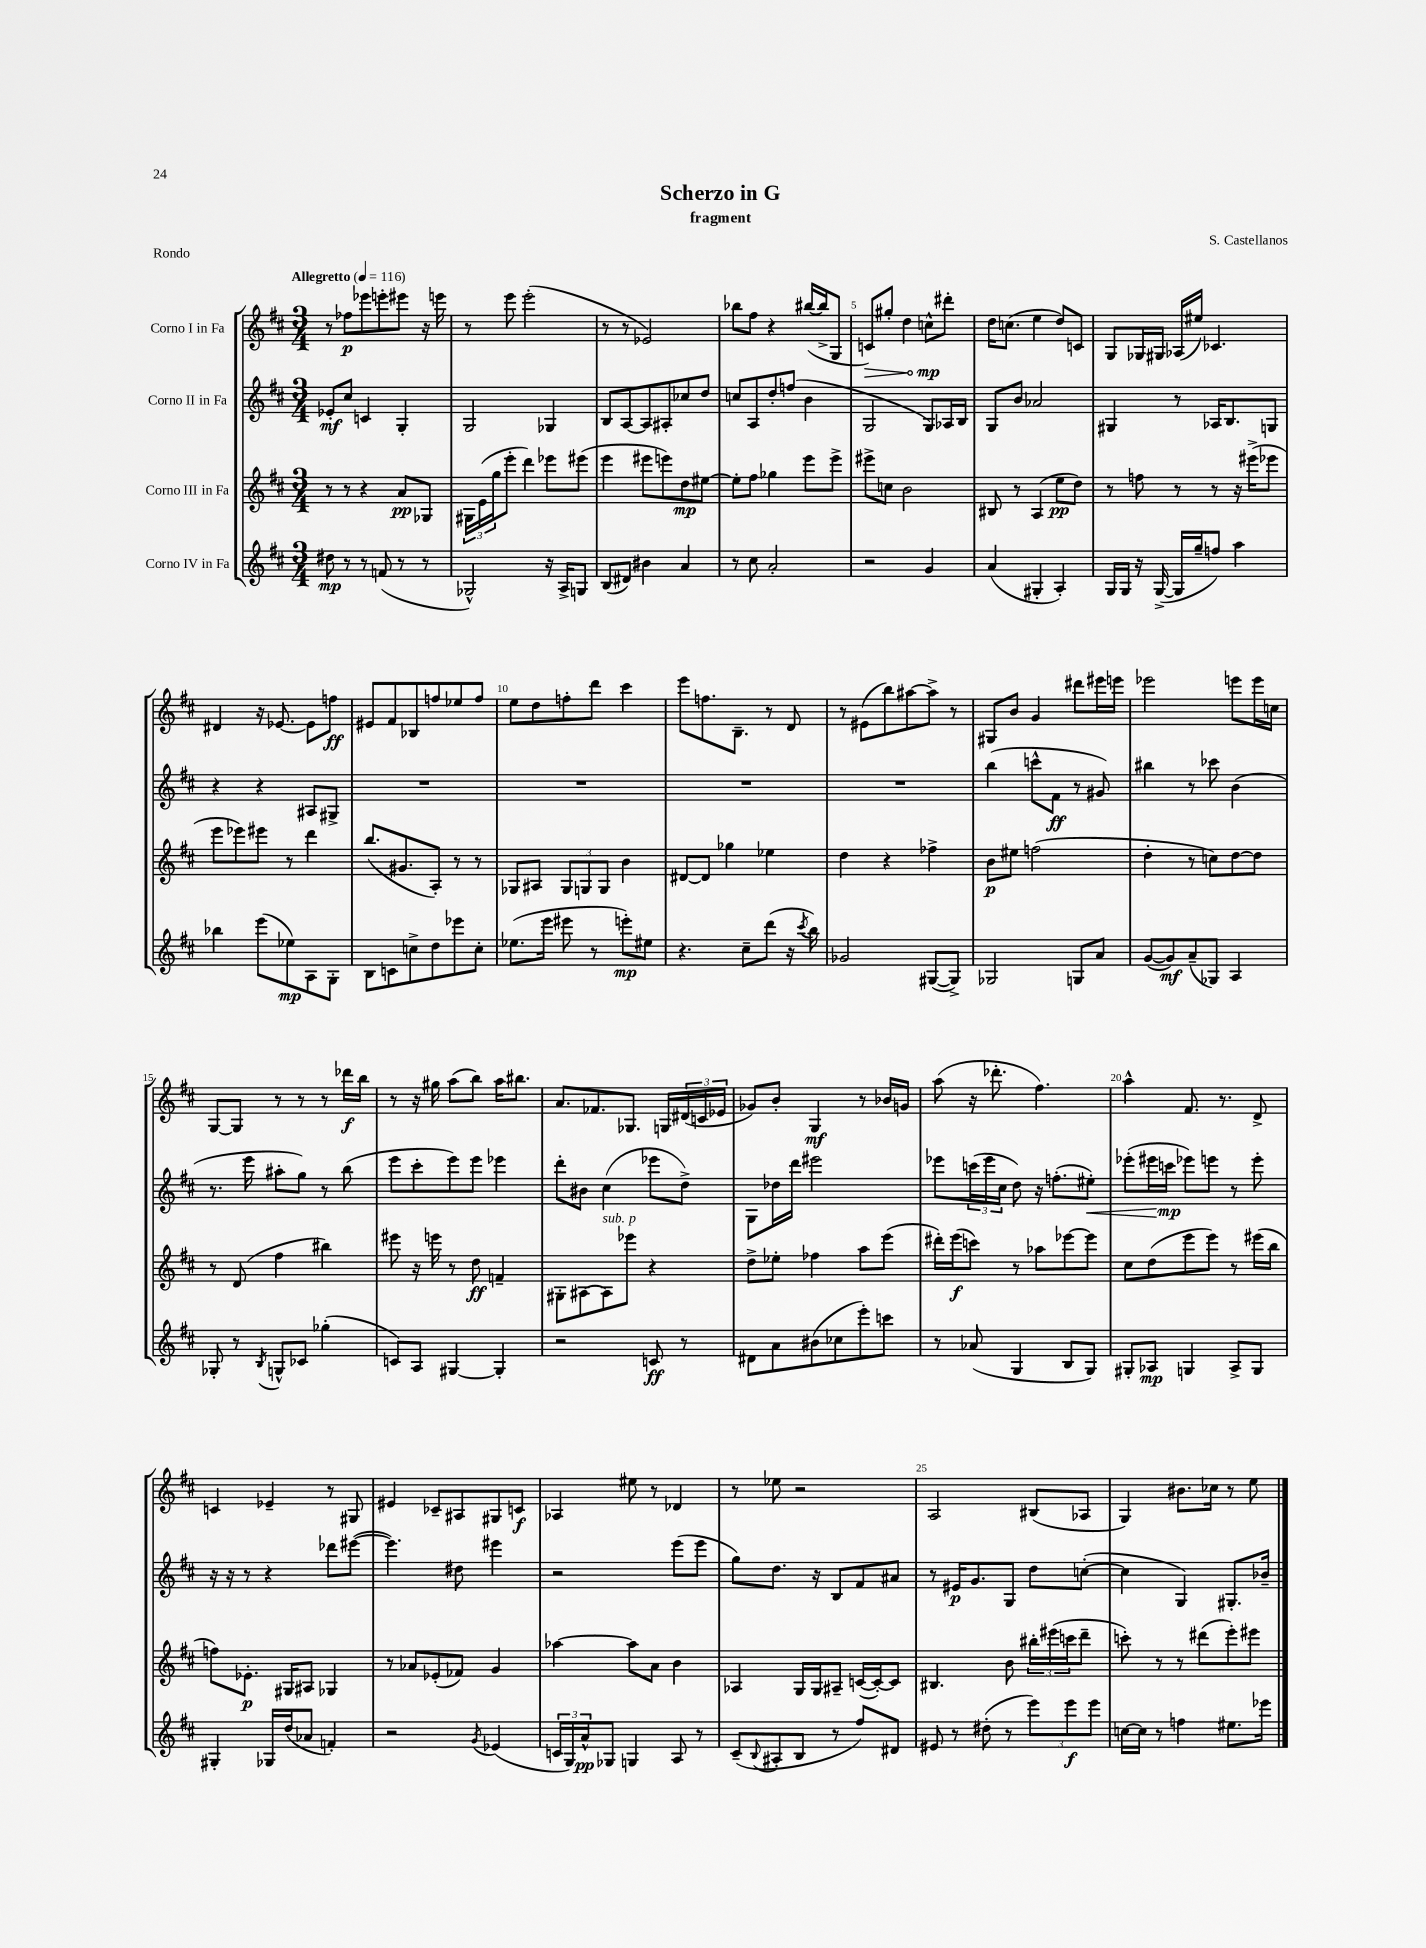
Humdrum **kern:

**kern	**kern	**kern	**kern
*staff4	*staff3	*staff2	*staff1
*clefG2	*clefG2	*clefG2	*clefG2
*k[f#c#]	*k[f#c#]	*k[f#c#]	*k[f#c#]
*M3/4	*M3/4	*M3/4	*M3/4
*MM116	*MM116	*MM116	*MM116
8dd#	8r	8e-'	8r
8r	8r	8cc#	8ff-
8r	4r	4c	8eee-
(8f	.	.	8eee'
8r	8a	4G'	8eee#
8r	8G-	.	16r
.	.	.	16eee
=	=	=	=
2G-^^)	24G#	2G	8r
.	(24e	.	.
.	24gg	.	.
.	8eee'	.	8eee
.	4ddd)	.	(2eee'
16r	8eee-	4G-	.
16A^	.	.	.
8G	(8eee#	.	.
=	=	=	=
(8B	4eee	8B	8r
8d#)	.	[8A	8r
4b#	8eee#	8A]	2e-)
.	8eee)	8A#'	.
4a	8dd	8cc-	.
.	[8ee#	8dd	.
=	=	=	=
8r	8ee#']	8cc	8bb-
8cc#	8ff#	8A	8ff#
2a'	4gg-	8dd'	4r
.	.	(8ff	.
.	8eee	4b	([16bb#
.	.	.	16bb#^]
.	8eee^	.	8G
=	=	=	=
2r	8eee#^	2G	8c)
.	8cc	.	8gg#'
.	2b	.	4dd
4g	.	8G)	8cc^^
.	.	16A-	8ddd#'
.	.	16B	.
=	=	=	=
(4a	8B#	8G	16dd
.	.	.	(8.cc
.	8r	8b	.
4G#'	(4A	2a-	4ee
4A')	8ee	.	8dd)
.	8dd)	.	8c
=	=	=	=
16G	8r	4G#	8G
16G	.	.	.
16r	8ff	.	16G-
([16G^	.	.	16G#
16G]	8r	8r	(16A-
16gg~	.	.	16ee#)
8ff)	8r	16A-	4.c-
.	.	8.B	.
4aa	16r	.	.
.	(16eee#^	.	.
.	8eee-	8G	.
=	=	=	=
4bb-	8eee	4r	4d#
.	8eee-)	.	.
(8eee	8eee#	4r	16r
.	.	.	[8.e-
8ee-)	8r	.	.
8A	4ddd	8A#	8e-]
8G'	.	8G#^	8ff
=	=	=	=
8B	(8.bb	2.r	8e#
8c	.	.	8f#
.	8.g#	.	.
8cc^	.	.	8B-
8dd	8A')	.	8ff
8eee-	8r	.	8ee-
8cc'	8r	.	8ff
=	=	=	=
(8.ee-	8G-	2.r	8ee
.	8A#	.	8dd
16eee	.	.	.
8eee#	12G-	.	8ff'
.	12G	.	.
8r	.	.	8ddd
.	12G	.	.
8eee')	4b	.	4ccc#
8ee#	.	.	.
=	=	=	=
4.r	[8d#	2.r	8eee
.	8d#]	.	8.ff
.	4gg-	.	.
.	.	.	8.B~
8cc#~	.	.	.
(8ddd	4ee-	.	8r
16r	.	.	8d
8qccc#	.	.	.
16bb)	.	.	.
=	=	=	=
2g-	4dd	2.r	8r
.	.	.	(8e#
.	4r	.	8bb)
.	.	.	[8aa#
([8G#	4ff-^	.	8aa#^]
8G#^])	.	.	8r
=	=	=	=
2G-	8b	(4bb	8G#
.	8ee#	.	8b
.	(2ff	8ccc^^	4g
.	.	8f#	.
8G	.	8r	8ddd#
8a	.	8g#)	16eee#
.	.	.	16eee
=	=	=	=
([8g	4dd'	4bb#	2eee-
8g])	.	.	.
(8a~	8r	8r	.
8G-)	8cc)	8ccc-	.
4A	[8dd	(4b	8eee
.	8dd]	.	16eee
.	.	.	16cc
=	=	=	=
8G-'	8r	8.r	[8G
8r	(8d	.	8G]
.	.	16eee	.
8qB	.	.	.
8G^^	4ff#	8aa#'	8r
8c-	.	8gg)	8r
(4gg-'	4bb#)	8r	8r
.	.	(8bb	16ddd-
.	.	.	16bb
=	=	=	=
8c)	8eee#	8eee	8r
8A	16r	8ccc#'	16r
.	16eee	.	16gg#
[4G#	8r	8eee)	(8aa
.	8dd	8eee	8bb)
4G#']	4f~	4eee-	16aa
.	.	.	8.bb#
=	=	=	=
2r	8G#'	8ddd'	8.a
.	[8A#	8b#	.
.	.	.	8.f-
.	8A#]	(4cc#	.
.	8eee-	.	8.G-
8c	4r	8eee-	.
.	.	.	16G
8r	.	8dd^)	(24d#
.	.	.	24c
.	.	.	24e-
=	=	=	=
8d#	8dd^	8G	8g-)
8a	8ee-'	16dd-	8b'
.	.	16ddd	.
(8b#	4ff-	2eee#	4G
8cc-	.	.	.
8eee')	8aa	.	8r
8ccc	(8eee	.	16b-
.	.	.	16g
=	=	=	=
8r	16ddd#')	8eee-	(8aa
.	(16eee	.	.
(8a-	8ccc)	(24ccc	16r
.	.	24eee-	.
.	.	.	8.ddd-'
.	.	24cc#	.
4G	8r	8dd)	.
.	8aa-	16r	4.ff#)
.	.	(8.ff'	.
8B	[8eee-	.	.
8G)	8eee-]	8ee#')	.
=	=	=	=
8G#'	8cc#	(8eee-'	4aa^^
8A-	(8dd	16eee#	.
.	.	16ccc	.
4G	8eee	8eee-)	8.f#
.	8eee)	8eee	.
.	.	.	8.r
8A-^	8r	8r	.
8G	(16eee#	8eee'	8d^
.	16bb	.	.
=	=	=	=
4G#'	8ff)	16r	4c
.	.	16r	.
.	8.e-'	8r	.
16G-	.	4r	4e-~
(16dd	16G#	.	.
8a-	8A#	.	.
4f')	4G-	8ddd-	8r
.	.	([8eee#	8G#
=	=	=	=
2r	8r	4.eee#])	4e#
.	8a-	.	.
.	(8e-'	.	8c-~
.	8f-)	8dd#	8A#
8qg	.	.	.
(4e-	4g	4eee#	8G#
.	.	.	8c
=	=	=	=
24c	[4aa-	2r	4A-
24G)	.	.	.
24a^^	.	.	.
8G-	.	.	.
4G	8aa-]	.	8ee#
.	8a	.	8r
8A	4b	(8eee	4d-
8r	.	8eee	.
=	=	=	=
(8c#~	4A-	8gg)	8r
8qqB	.	.	.
8A#'	.	8.dd	8ee-
8B	16G	.	2r
.	16G	16r	.
8r	8A#~	8B	.
8ff#)	([16c	8f#	.
.	16c'_)	.	.
8d#	8c]	8a#	.
=	=	=	=
8e#	4.B#	8r	2A
8r	.	16e#	.
.	.	8.g	.
(8dd#'	.	.	.
8r	8b	8G	.
12eee)	24bb#'	8dd	(8B#
.	(24eee#	.	.
12eee	24ccc	.	.
.	8ddd~	([8cc'	8A-
12eee	.	.	.
=	=	=	=
[16cc	8ccc')	4cc]	4G)
16cc]	.	.	.
8r	8r	.	.
4ff	8r	4G)	8.b#
.	(8ddd#	.	.
.	.	.	16cc-
8.ee#	8eee')	8.G#'	8r
.	8eee#	.	8ee
16eee-	.	16b-~	.
==	==	==	==
*-	*-	*-	*-
